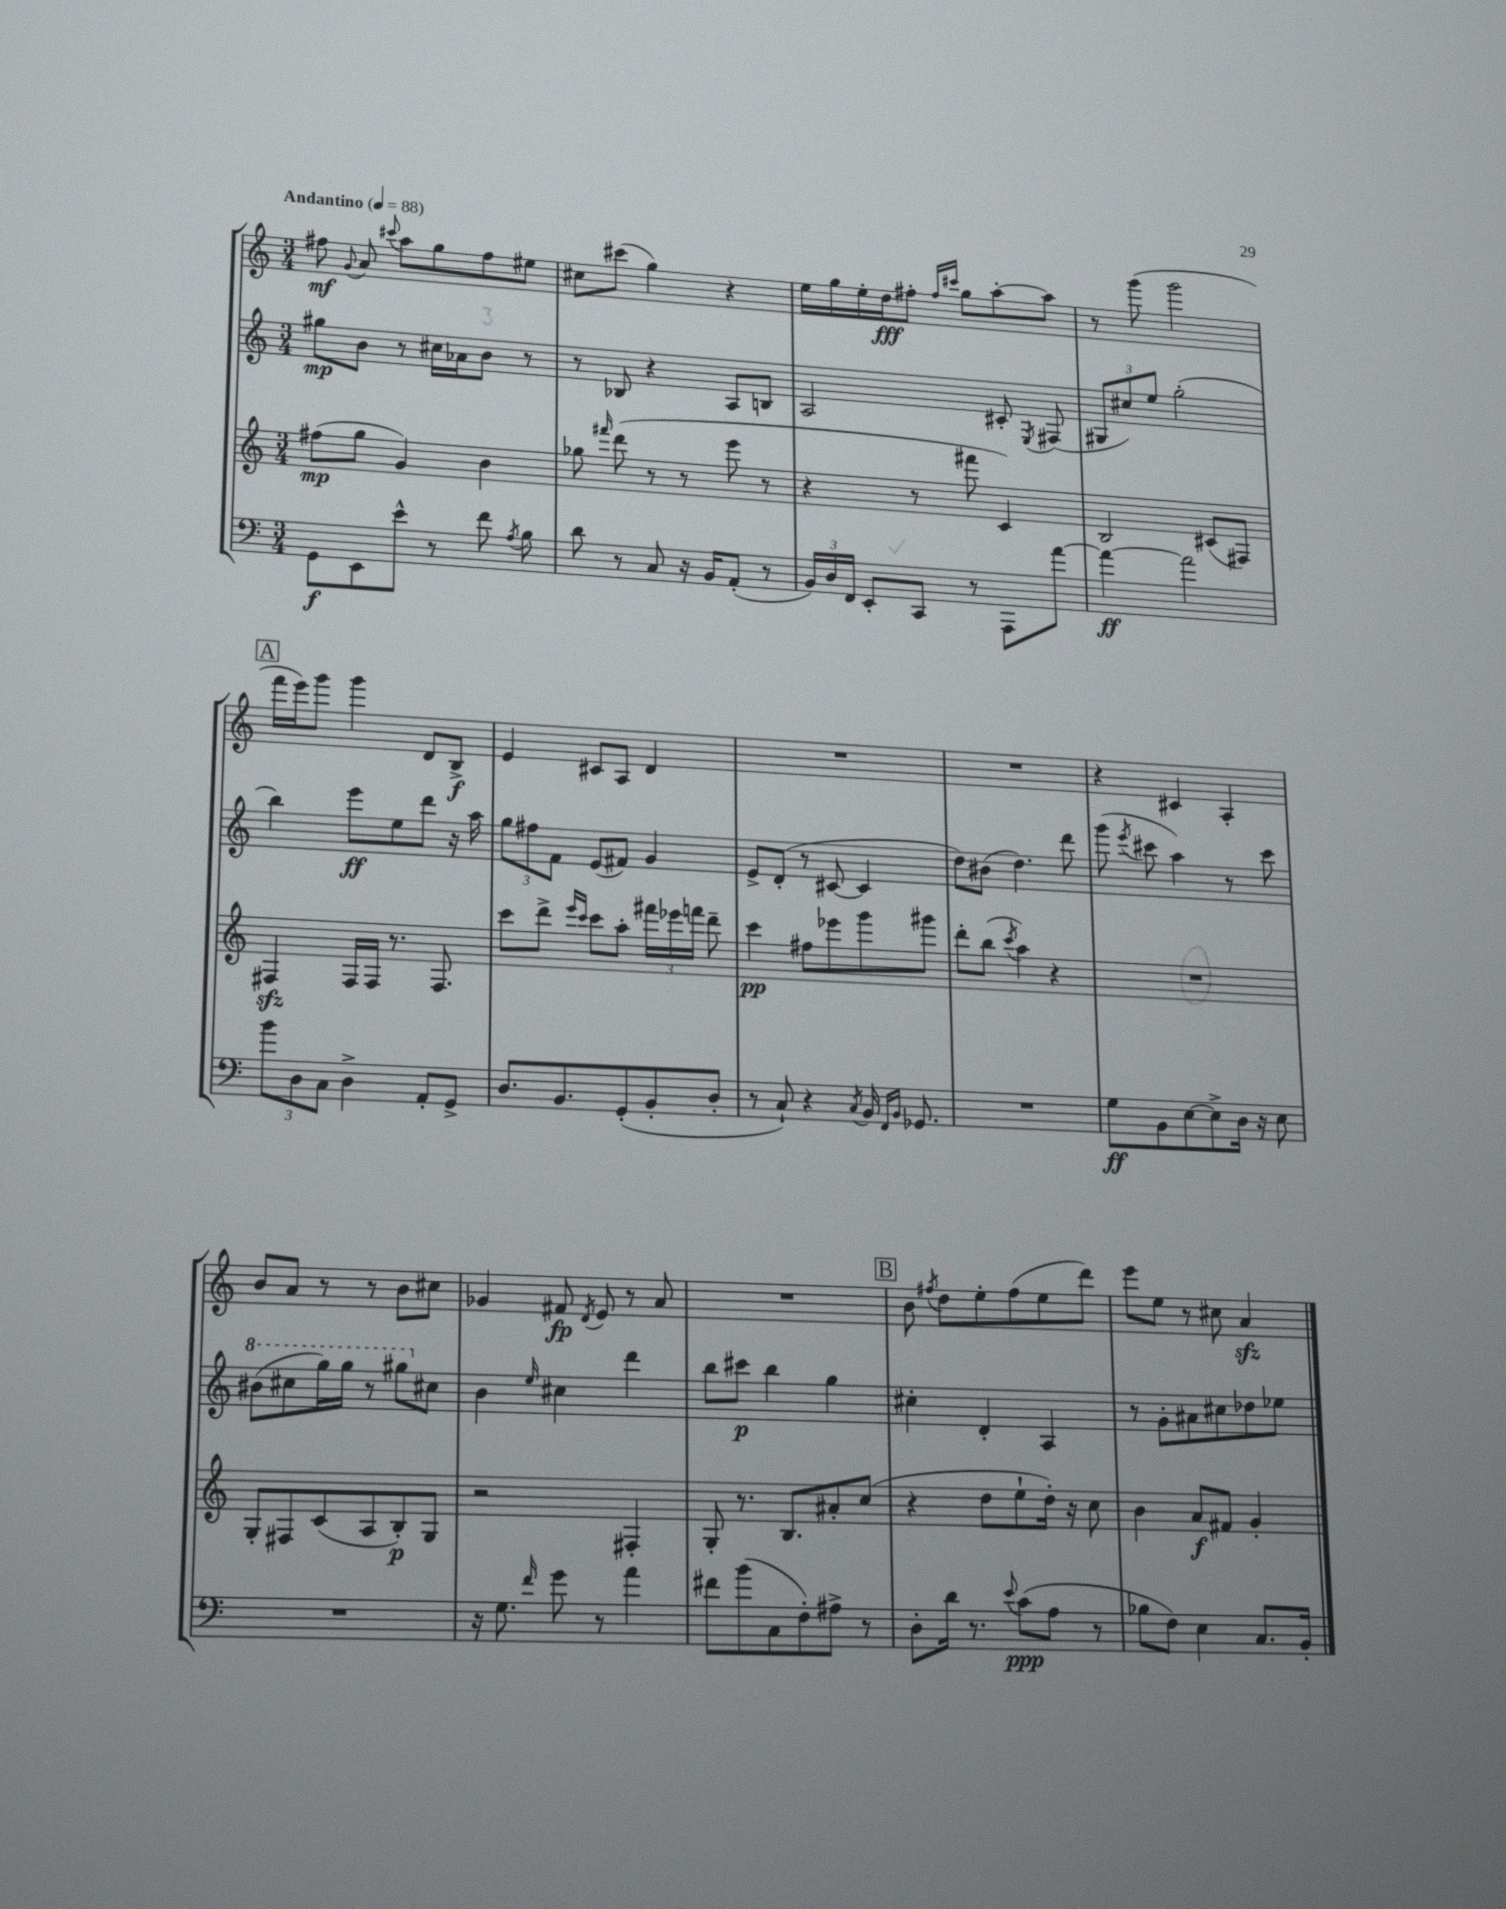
<<
\new StaffGroup <<
\new Staff = "s0" {
    \clef treble \key c \major \numericTimeSignature \time 3/4 \tempo "Andantino" 4 = 88
    \autoBeamOff fis''8\mf \appoggiatura { g'8 } a'8 \appoggiatura { cis'''8 } a''8[ g''8 fis''8 eis''8] |
    cis''8[ cis'''8]( g''4) r4 |
    e''16[ g''16 e''16-. d''16\fff fis''8]-. \grace { fis''16[ cis'''16] } g''8[ a''8~-. a''8] |
    r8 g'''8( g'''2 |
    \mark \markup { \box "A" } f'''16[ e'''16) g'''8] g'''4 d'8[ b8]->\f |
    e'4 cis'8[ a8] d'4 |
    R2. |
    R2. |
    r4 cis'4 a4-. |
    b'8[ a'8] r8 r8 b'8[ cis''8] |
    ges'4 fis'8\fp \acciaccatura { d'8 } e'8 r8 a'8 |
    R2. |
    \mark \markup { \box "B" } b'8 \acciaccatura { fis''8 } d''8[ e''8-. fis''8( e''8 d'''8]) |
    e'''8[ e''8] r8 cis''8 a'4\sfz \bar "|." |
}
\new Staff = "s1" {
    \clef treble \key c \major \numericTimeSignature \time 3/4
    \autoBeamOff gis''8[\mp b'8] r8 cis''16[ aes'16 b'8] r8 |
    r8 bes8 r4 a8[ b8] |
    a2 cis'8-. \acciaccatura { e8 } fis8( |
    \tuplet 3/2 { gis8[ cis''8) e''8] } g''2-.( |
    \mark \markup { \box "A" } b''4) e'''8[\ff e''8 d'''8] r16 a''16 |
    \tuplet 3/2 { g''8[ fis''8 f'8] } e'8[( fis'8]) g'4 |
    e'8[-> d'8]-.( r8 cis'8~ cis'4 |
    d''8[) bis'8]( d''4.) d'''8 |
    g'''8( \acciaccatura { e'''8 } cis'''8 a''4) r8 cis'''8 |
    \ottava #1 bis''8[( cis'''8 g'''16) g'''16] r8 gis'''8[ \ottava #0 cis''8] |
    b'4 \grace { e''16 } cis''4 d'''4 |
    b''8[ cis'''8]\p b''4 g''4 |
    \mark \markup { \box "B" } cis''4-. d'4-. a4 |
    r8 g'8[-. ais'8 cis''8 des''8 ees''8] \bar "|." |
}
\new Staff = "s2" {
    \clef treble \key c \major \numericTimeSignature \time 3/4
    \autoBeamOff fis''8[\mp( g''8] g'4) b'4 |
    ges''8 \grace { fis'''16 } d'''8( r8 r8 e'''8 r8 |
    r4 r8 fis'''8 c'4) |
    b2 cis'8[( fis8]) |
    \mark \markup { \box "A" } fis4\sfz fis16[ fis16] r8. fis8. |
    c'''8[ d'''8]-> \grace { e'''16[ c'''16] } c'''8[ a''8]-. \tuplet 3/2 { fis'''16[ ees'''16 f'''16] } d'''8-- |
    c'''4\pp fis''8[ ees'''8 g'''8 gis'''8] |
    d'''8[-. b''8]( \acciaccatura { c'''8 } a''4) r4 |
    R2. |
    g8[-. fis8 c'8( a8 b8-.\p) g8] |
    r2 fis4-. |
    g8-. r8. b8.[ ais'8-. c''8]( |
    \mark \markup { \box "B" } r4 d''8[ e''8-! d''16]-.) r16 c''8 |
    b'4 a'8[\f fis'8] g'4-. \bar "|." |
}
\new Staff = "s3" {
    \clef bass \key c \major \numericTimeSignature \time 3/4
    \autoBeamOff g,8[\f e,8 e'8]-^ r8 f'8 \acciaccatura { a8 } b8 |
    d'8 r8 c8 r16 b,16[ a,8]-.( r8 |
    \tuplet 3/2 { b,16[) d16 f,16] } e,8[-. c,8] r8 a,,8[ a'8]~ |
    a'4~\ff a'2 |
    \mark \markup { \box "A" } \tuplet 3/2 { b'8[ d8 c8] } d4-> a,8[-. g,8]-> |
    d8.[ b,8. g,8-.( b,8-. d8]-. |
    r8 c8-!) r4 \acciaccatura { c8 } b,16 \grace { f,16[ b,16] } ges,8. |
    R2. |
    g8[\ff b,8 e8~ e8-> d16] r16 e8 |
    R2. |
    r16 g8. \grace { f'16 } g'8 r8 a'4 |
    fis'8[ b'8( c8 f8-.) ais8]-> r8 |
    \mark \markup { \box "B" } d8[-. d'16] r8. \appoggiatura { e'8 } c'8[\ppp( a8] r8 |
    bes8[ f8]) e4 c8.[ b,16]-. \bar "|." |
}
>>
>>
\layout { \context { \Score \remove "Bar_number_engraver" } }
